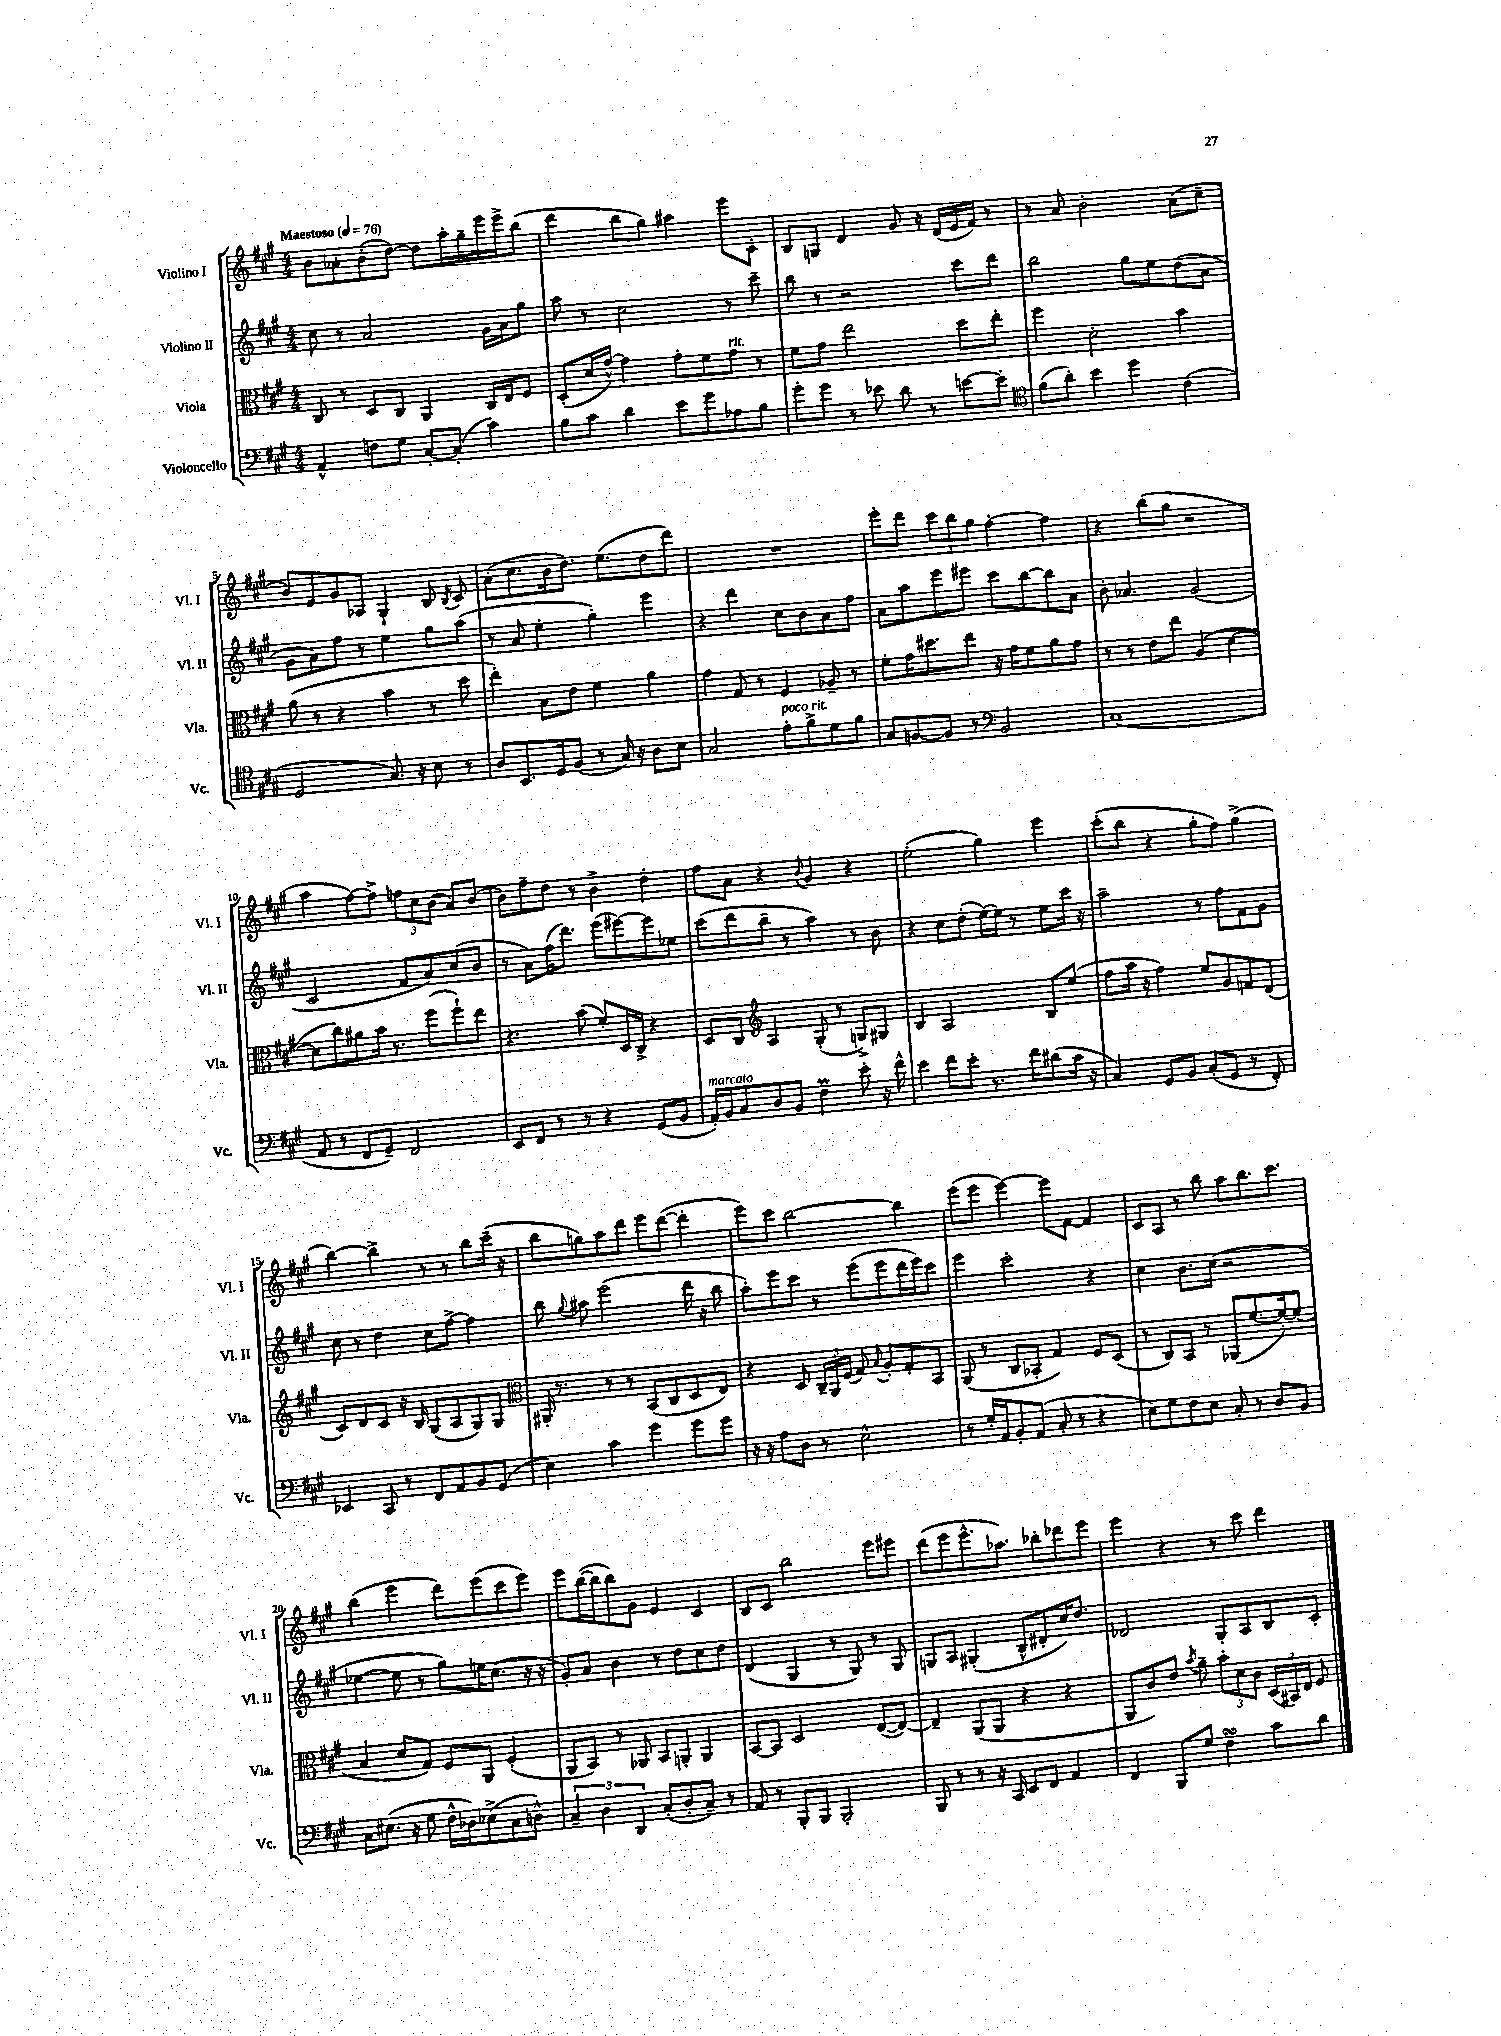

**kern	**kern	**kern	**kern
*part4	*part3	*part2	*part1
*staff4	*staff3	*staff2	*staff1
*I"Violoncello	*I"Viola	*I"Violino II	*I"Violino I
*I'Vc.	*I'Vla.	*I'Vl. II	*I'Vl. I
*clefF4	*clefC3	*clefG2	*clefG2
*k[f#c#g#]	*k[f#c#g#]	*k[f#c#g#]	*k[f#c#g#]
*M4/4	*M4/4	*M4/4	*M4/4
*MM76	*MM76	*MM76	*MM76
=1	=1	=1	=1
!	!	!	!LO:TX:a:B:t=Maestoso
4AA^^/	8C#/	8cc#\	8b\L
.	8r	8r	8a-X'\
8Fn\L	8D/L	2a/	(8b'\
8G#\J	8C#/J	.	[8dd\J)
[8C#'/L	4AA/	.	8dd\L]
(8C#'/J]	.	.	16aa'\L
.	.	.	16gg#~\
4c#\)	16C#/LL	16g#\LL	16eee\
.	16E/J	16a\J	16eee^\J
.	8F#/J	8gg#\J	(8bb\J
=2	=2	=2	=2
8B\L	(8D'/L	8aa\	4ddd\
8c#\J	16d/L	8r	.
.	[16g#^^/JJ)	.	.
4d\	4g#\]	2cc#\	8bb\L
.	.	.	8gg#\J)
8e\L	8g#'\L	.	4aa#X\
8g#\	8f#\	.	.
!	!LO:TX:a:i:t=rit.	!	!
8A-X\	8g#\J	8r	8eee\L
8B\J	8r	8ccc#~\	8c#'\J
=3	=3	=3	=3
8g#'\L	8f#\L	8bb\	8B/L
8g#\J	8g#\J	8r	8Gn/J
8r	2ee\	2r	4d/
8e-X\	.	.	.
8d\	.	.	8g#/
8r	.	.	16r
.	.	.	(16d/LL
[8en\L	8dd\L	8ccc#\L	16e/
.	.	.	16f#/JJ)
8e'\J]	8ee'\J	8ddd\J	8r
=4	=4	=4	=4
*clefC4	*	*	*
(8f#\L	4ff#\	2bb\	8r
8a'\J)	.	.	8a/
4b\	2d'\	.	2b'\
4dd\	.	8gg#\L	.
.	.	8ee\	.
(4c#\	4b\	(8dd\	(8a\L
.	.	8a\J	8cc#~\J
!!LO:LB:g=z
=5	=5	=5	=5
2D/	(8a\	8g#\L	8b/L)
.	8r	8a\)	8e/
.	4r	8ff#\J	8g#/
.	.	8r	8A-X/J
8.G#/)	4b\	4ee\	4G#`/
16r	.	.	.
8B\	8r	8gg#\L	8B/
.	.	.	8qB/
8r	8dd\	(8aa\J	8c#/
=6	=6	=6	=6
8A/L	4ee'\)	8r	(8a'\L
8.BB/	.	8a/	8.cc#\
.	8B\L	4ee'\	.
16D/k	.	.	16b\k
(8F#/J	8e\J	.	8.dd\J)
8r	4f#\	4gg#'\)	.
.	.	.	(8.ee\L
16G#/)	.	.	.
16r	.	.	.
8A\L	4a\	4eee\	8dd\
8B\J	.	.	8ddd\J)
=7	=7	=7	=7
2G#/	4g#\	4r	1r
.	8G#/	4ddd\	.
.	8r	.	.
!LO:TX:a:i:t=poco rit.	!	!	!
8e'\L	4F#/	8cc#\L	.
8f#^\	.	8b\	.
8d\	8A-X~/	8a\	.
8f#\J	8r	8ff#\J	.
=8	=8	=8	=8
8G#/L	8f#'\L	8a\L	8eee'\L
[8Fn/	16g#\K	8aa\	8ddd\J
.	8.dd#X\	.	.
8F/J]	.	8eee\	12ccc#\L
.	.	.	12bb\
8r	8ee\J	8eee#X\J	.
.	.	.	12gg#\J
*clefF4	*	*	*
2BB/	16r	8ccc#\L	[4ff#'\
.	16g#\KL	.	.
.	8f#\	[8bb\	.
.	8a\	8bb\]	4ff#\]
.	8g#\J	8a\J	.
=9	=9	=9	=9
(1C#	8r	8b'\	4r
.	8r	4.a-X/	.
.	8e\L	.	(8bb\L
.	8ee\J	.	8gg#\J
.	(4A/	(2g#/	2r
.	[4d\	.	.
!!LO:LB:g=z
=10	=10	=10	=10
8AA/	8d\L]	2c#/	4aa\
8r	8cc#\)	.	.
8FF#/L	8a#X\	.	[8ff#\L)
8GG#~/J)	16b\Jk	.	8ff#^\J]
.	8.r	.	.
2FF#/	.	8f#/L	12ffn\L
.	.	.	12cc#\
.	(8ff#\L	8a/)	.
.	.	.	(12b\J
.	8ff#`\)	(8cc#/	8a/L)
.	8ee\J	8b/J	(8b/J
=11	=11	=11	=11
8EE/L	4.r	8r	8b\L)
8FF#/J	.	8a\L)	8ff#~\
8r	.	(16ff#\K	8dd\J
.	.	8.ddd\J)	.
8r	(8b\	.	8r
4r	8f#'/L)	(8eee\L	4b^\
.	16D/L	[8eee#X\)	.
.	16C#^/JJ	.	.
(8GG#/L	4r	8eee#\]	4dd'\
8BB/J	.	8ee-X\J	.
=12	=12	=12	=12
!LO:TX:a:i:t=marcato	!	!	!
16AA'/LL)	8D/L	(8ccc#\L	8ff#\L
16BB/J	.	.	.
8C#/	8C#/J	8ddd\	8a\J
*	*clefG2	*	*
8D/	4A/	8bb~\J	4r
8BB/J	.	8r	.
.	.	.	8qqb/
4F#M\	(8G#'/	4aa\)	4g#/
.	8r	.	.
8e'\	8Gn^/L)	8r	4r
16r	8G#X/J	8b\	.
16f#^^\	.	.	.
=13	=13	=13	=13
4e\	4B/	4r	(2ee'\
8f#\L	2A/	8cc#\L	.
8e'\J	.	(8dd'\J	.
8.r	.	[16ee\LL)	4gg#\)
.	.	16ee\JJ]	.
.	.	8r	.
16f#\KL	.	.	.
(8d#X\	8B/L	8ee\L	4eee\
16c#\Jk	(8ee/J	16ccc#\Jk	.
16r	.	16r	.
=14	=14	=14	=14
4C#/)	8ff#\L	2aa~\	(8ccc#'\L
.	16aa\Jk	.	8bb\J
.	16r	.	.
8GG#/L	4ff#\)	.	4r
8BB/J	.	.	.
(8C#'/L	8ee/L	8r	8gg#'\L
8GG#/J	8g#/	8ff#\L	8ff#\J)
8r	8fn/	8f#\	(4gg#^\
8FF#'/)	(8d/J	8g#\J	.
!!LO:LB:g=z
=15	=15	=15	=15
4EE-X/	8c#/L)	8cc#\	[4bb\)
.	8d/	8r	.
8CC#/	8c#/J	4dd\	4bb^\]
8r	16r	.	.
.	16B/	.	.
8FF#/L	(8G#/L	8cc#\L	8r
8AA/	8A/	[8ff#^\J	8r
8BB/	8G#/)	4ff#\]	8bb\L
(8GG#/J	8G#/J	.	(16ccc#~\Jk
.	.	.	16r
=16	=16	=16	=16
*	*clefC3	*	*
4E\)	16AA#X'/	8bb\	8bb\L
.	8.r	.	.
.	.	8qqgg#/	.
.	.	8aa#X\	8ggn\)
4c#\	8r	(2eee\	8aa\
.	8r	.	8ddd\J
4g#\	(8BB/L	.	8eee\L
.	8C#/	.	([8ddd\J
8g#\L	8D/	16ddd\	4ddd'\]
.	.	16r	.
8g#\J	8E/J)	8bb\	.
=17	=17	=17	=17
16r	4r	8aa'\L)	8eee\L)
16r	.	.	.
8A\L	.	8eee\	8ccc#\J
8D\J	8D/	8ccc#\J	[2bb\
8r	24C#~/LL	8r	.
.	24AA/	.	.
.	(24F#/JJ	.	.
2E^^\	8G#/)	(8eee\L	.
.	8qqB/	.	.
.	8A'/L	8eee\	.
.	8G#'/	16ddd\L	4bb\]
.	.	16eee\J)	.
.	8BB/J	8ccc#\J	.
=18	=18	=18	=18
8r	(8AA/	4eee\	(8eee\L
16G#'/LL	8r	.	8eee\J
16AA/J	.	.	.
8BB'/	8C#/L	2ccc#'\	[4eee\)
(8AA/J	8BB-X'/J	.	.
8C#'/	4G#/)	.	8eee\L]
8r	.	.	[8f#\J
4r	8F#/L	4r	4f#/]
.	(8D/J	.	.
=19	=19	=19	=19
8E\L)	8r	4cc#\	8c#/L
8G#\	8C#/L)	.	8A/J
8F#\	8BB/J	8.b\L	8r
8E\J	8r	.	8bb\
.	.	(16cc#\Jk	.
8C#'/	(8AA-X/L	2r	8aa\L
8r	[8.f#/	.	8.bb\
8D/L	.	.	.
.	16f#'/k_)	.	8.ccc#\J
8BB/J	(8f#/J]	.	.
!!LO:LB:g=z
=20	=20	=20	=20
8C#\L	4B/	[4ee-X\	(4bb\
(8.E#X\J	.	.	.
.	8d/L	8ee-\]	4eee\
16r	.	.	.
8G#\	8G#/J)	8r	.
16F#^^\LL	8F#/L	8gg#\L)	8ddd\L)
16D-X\J)	.	.	.
(8E-X^\	8AA/J	16een\K	(8eee\
.	.	(8.cc#\J	.
8C#\	(4F#'/	.	8ccc#\
8Dn^^\J)	.	16r	8eee\J)
.	.	16r	.
=21	=21	=21	=21
6C#~/	8AA/L	8g#'/L)	8eee\L
.	8BB/J)	8a/J	([16bb\L
6D\	.	.	.
.	.	.	16bb\J]
.	8r	4b\	8bb\)
6DD/	.	.	.
.	8AA-X/	.	8g#\J
(8C#'/L	8BB/L	8r	4e/
8D'/	8AAn'/J	8dd\L	.
8C#~/J)	4AA/	8cc#\	4c#/
8r	.	8dd\J	.
=22	=22	=22	=22
8AA/	[8BB/L	(4d/	8B/L
8r	8BB/J]	.	8c#/J
8BBB'/L	2D/	4G#/	2bb\
8BBB/J	.	.	.
2BBB'/	.	8r	.
.	.	8G#/)	.
.	([8E/L	8r	8eee\L
.	8E/J_)	8G#/	8eee#X\J
=23	=23	=23	=23
8BBB/	4E~/]	8Gn/L	(8ddd\L
8r	.	8A/J	8eee\
8r	(8AA/L	(4G#X'/	8.eee^^\
16r	8AA/J	.	.
16CC#/	.	.	8.aa-X\J)
8EE/L	4r	8B^^/L	.
8FF#/J	.	8d#X'/	8bb-X'\L
4AA/	4r	16cc#/K)	8ddd-X\
.	.	8.dd/J	.
.	.	.	8eee\J
=24	=24	=24	=24
4FF#/	8AA/L	2d-X/	4eee\
.	8c#/)	.	.
8BBB/L	8e/J	.	4r
.	8qb/	.	.
8G#/J	8a~\	.	.
4F#sSSS\	12b'\L	8G#'/L	8r
.	12d\	.	.
.	.	8A/	8ccc#\
.	12c#\J	.	.
8c#\L	(24D/LL	8B/	4ddd\
.	24BB#X/)	.	.
.	24E/JJ	.	.
8d\J	8F#/	8c#'/J	.
==	==	==	==
*-	*-	*-	*-
